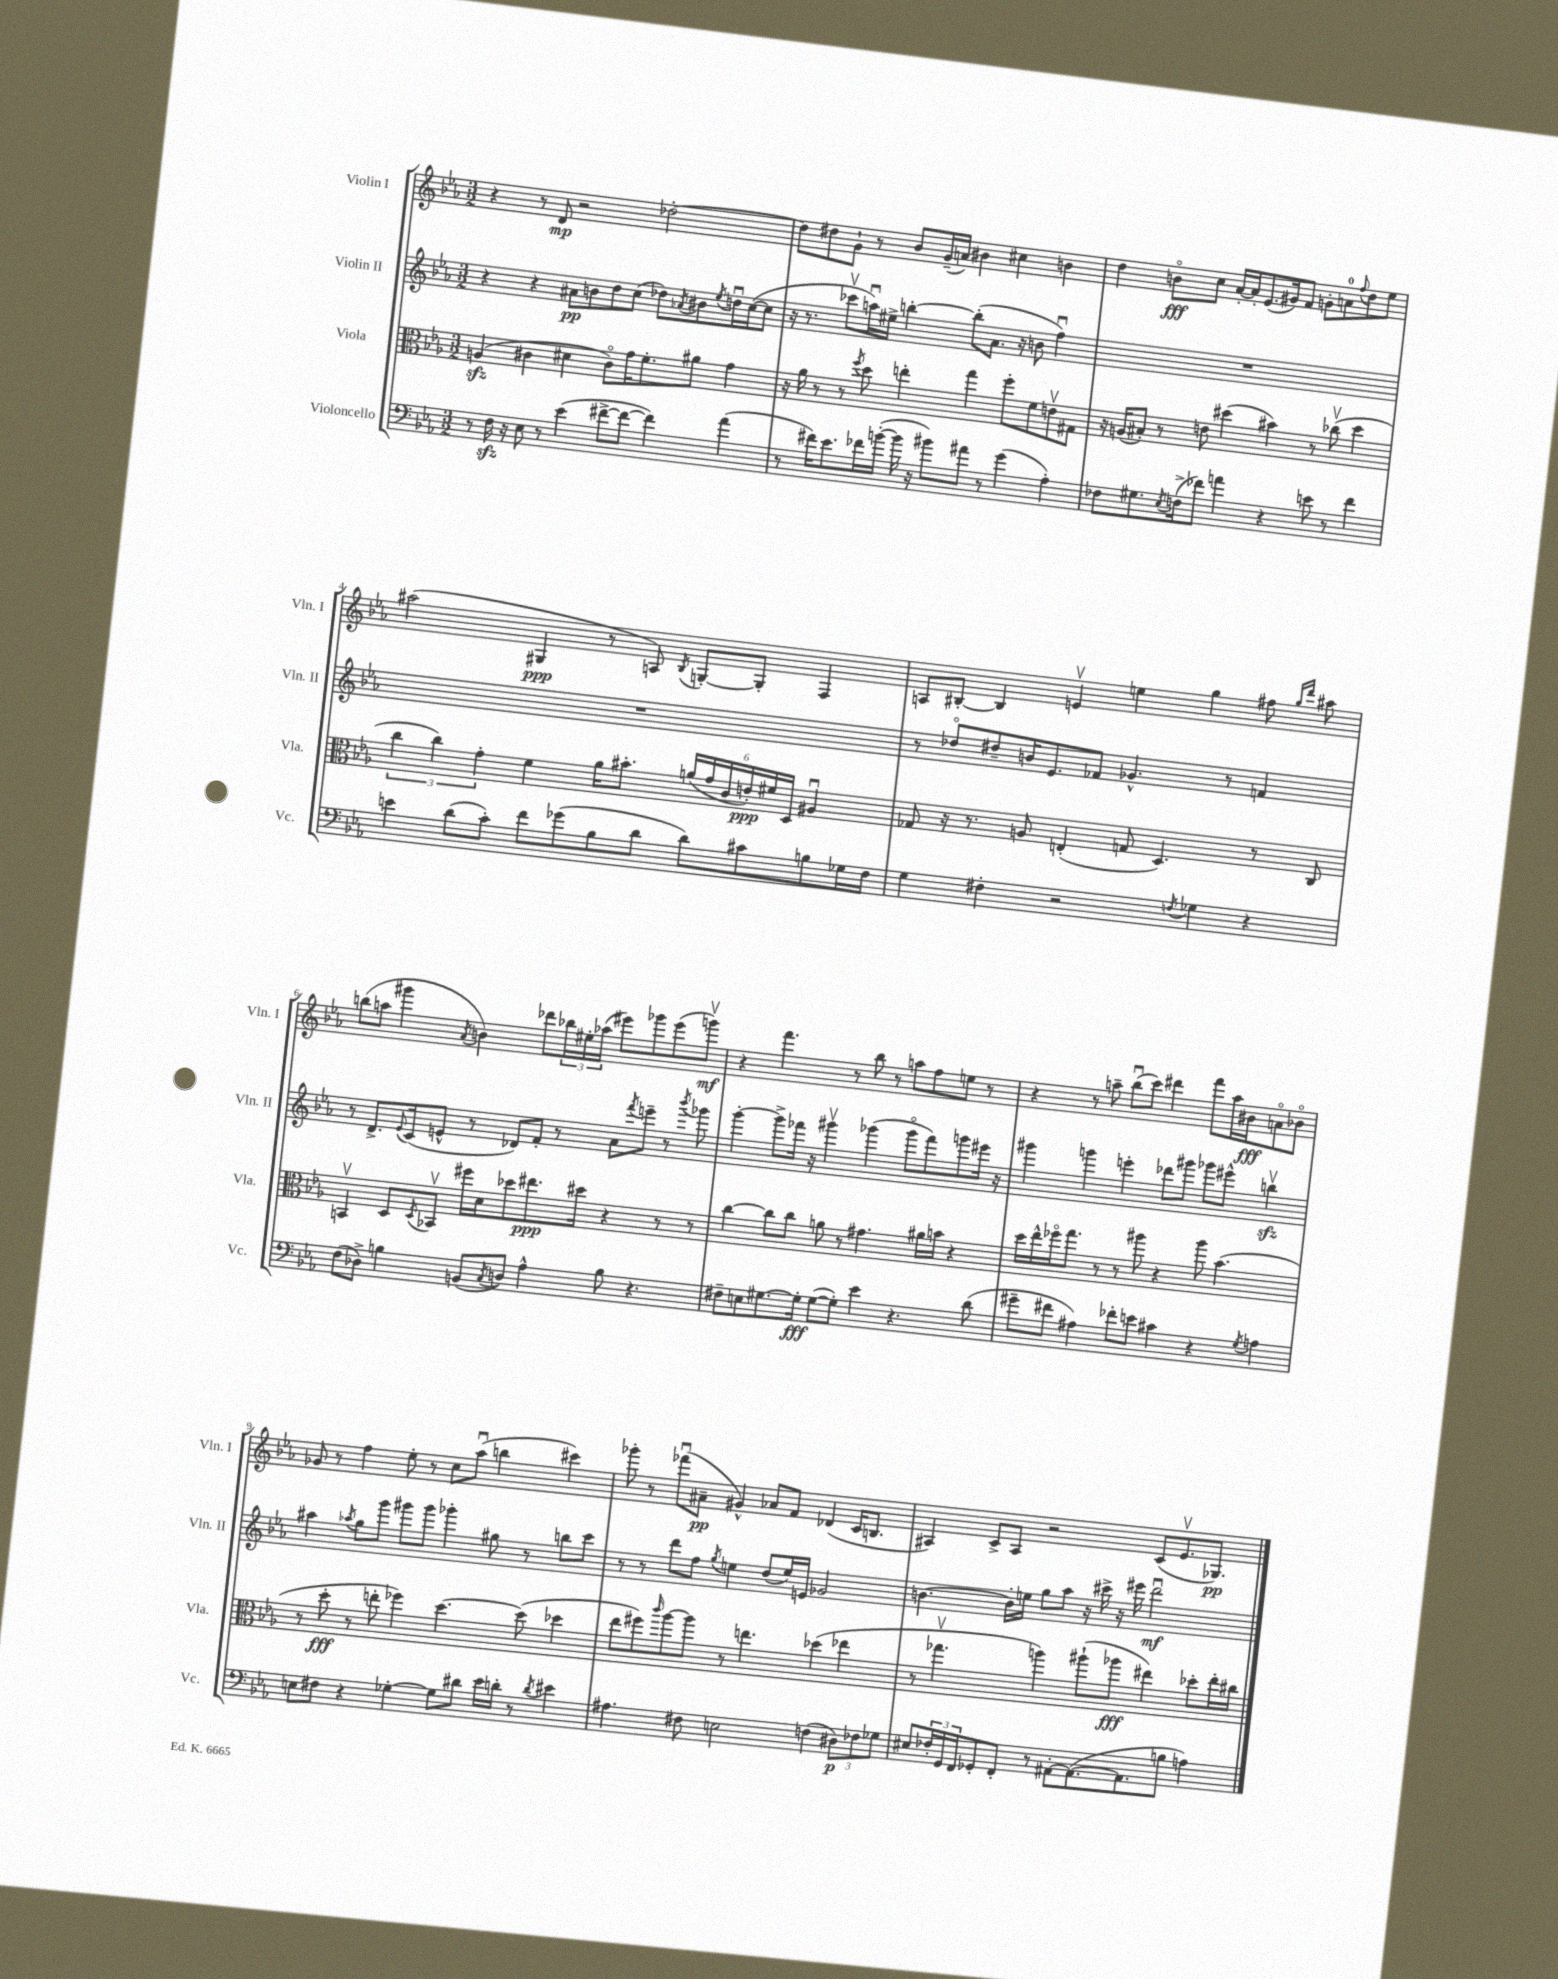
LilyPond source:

<<
\new StaffGroup <<
\new Staff = "s0" \with { instrumentName = "Violin I" shortInstrumentName = "Vln. I" } {
    \clef treble \key ees \major \numericTimeSignature \time 3/2
    r4 r8 d'8\mp r2 des''2~-. |
    des''8 dis''8 g'8-! r8 bes'8 g'16--( a'16) bis'4 cis''4 b'4 |
    d''4 b'8\flageolet\fff c''8 aes'16~-. aes'16-. ees'8.( gis'16) f'8 g'8-. a'8-0 \appoggiatura { f''8 } d''8 ees''8 |
    ais''2( gis4\ppp r8 a8) \acciaccatura { bes8 } g8~-. g8-. f4 |
    a8 bis8~-. bis4 e'4\upbow e''4 g''4 fis''8 \grace { g''16 d'''16 } ais''8 |
    b''8( a''8 gis'''4 \acciaccatura { aes'8 } b'4) des'''8 \tuplet 3/2 { bes''16 eis''16-. aes''16( } eis'''8) ges'''8 eis'''8( g'''8\upbow\mf) |
    r4 f'''4. r8 bes''8 r8 a''8 f''8 e''8 r8 |
    r4 r8 a''8-- bes''8\downbow( c'''8) dis'''4 f'''8 a''16 bis'16\fff a'8\flageolet bes'8\flageolet |
    ges'8 r8 f''4 ees''8-. r8 c''8 aes''8\downbow( b''4 cis'''4) |
    ges'''8-. r8 fes'''8\downbow( ais'8--\pp gis'4-^) aes'8 f'8 des'4( c'16 b8. |
    ais4) c'8-> ais8 r2 c'8( ees'8.\upbow ges8.\pp) \bar "|." |
}
\new Staff = "s1" \with { instrumentName = "Violin II" shortInstrumentName = "Vln. II" } {
    \clef treble \key ees \major \numericTimeSignature \time 3/2
    r4 r4 ais'8\pp b'8 d''8 c''8( des''8) \acciaccatura { aes'8 } bis'8 \acciaccatura { ees''8 } d''16\downbow c''16~( c''8 |
    r16 r8. ces'''8\upbow a''16\downbow) eis''16-> b''4~-. b''8-.( aes'8. r16 b'8 f''4\downbow) |
    R1. |
    R1. |
    r8 des''8\flageolet dis''8-- b'16 ees'8. fes'8 ges'4.-^ r8 f'4 |
    r8 d'8.-> \appoggiatura { ees'8 } c'16( e'8-^ r8 des'8) f'8-. r8 aes'8 \acciaccatura { f'''8 } e'''8-- r8 \acciaccatura { bes'''8 } ges'''8 |
    g'''4~-. g'''8-> fes'''16 r16 gis'''4\upbow ges'''4( ges'''8\flageolet fes'''8) g'''8 eis'''16 r16 |
    gis'''4 g'''4 e'''4-. des'''8 gis'''8 ges'''8 eis'''8-^ b''4\upbow\sfz |
    ais''4 \acciaccatura { aes''8 } g''8 g'''8 gis'''8 gis'''8 ges'''4-. gis''8 r8 b''8 c'''8 |
    r8 r8 d'''8 f''8 \acciaccatura { g''8 } e''4 d''8( e''16) e'16 ges'2 |
    b'4.~ b'16-. e''16 g''8 aes''8 r16 cis'''16-> r16 eis'''16 d'''2\downbow\mf \bar "|." |
}
\new Staff = "s2" \with { instrumentName = "Viola" shortInstrumentName = "Vla." } {
    \clef alto \key ees \major \numericTimeSignature \time 3/2
    a4\sfz( cis'4 dis'4 cis'8\flageolet) g'16 f'8.-. ais'8 g'4 |
    r16 aes'16 r8 r8 \acciaccatura { f''8 } d''8 e''4-. g''4 f''8-. f'8 e'8\upbow gis8 |
    r16 a16( bis8-.) r8 e'8 dis''4( bis'4) r8 ces''8\upbow( dis''4 |
    \tuplet 3/2 { c''4 c''4) g'4-. } f'4 aes'16 bis'8.-. \tuplet 6/4 { a'16( g'16 c'16 e'16-.\ppp) fis'16 d16 } ais4\downbow |
    ges8 r16 r8. a8 e4-.( g8 d4.) r8 c8 |
    b,4\upbow d8 \acciaccatura { d8 } bes,8\upbow fis''16 d'16 des''8 eis''8.\ppp dis''16 r4 r8 r8 |
    c''4~ c''8 c''8 a'8 r8 gis'4. ais'16 b'16 r4 |
    d''16 ees''16-^ fes''16\flageolet g''8. r8 r8 ais''8 r4 ais''8 bes'4.( |
    r8 d''8-.\fff r8 e''8-. fes''4) d''4.~ d''8( des''4 |
    ees''8 fis''8) \grace { c'''16 } aes''8~ aes''8 r8 e''4. des''4( ees''4 |
    r8 ges''4.\upbow a''4) ais''8-!( aes''8\fff eis''4) des''8-. eis''16-. cis''16 \bar "|." |
}
\new Staff = "s3" \with { instrumentName = "Violoncello" shortInstrumentName = "Vc." } {
    \clef bass \key ees \major \numericTimeSignature \time 3/2
    r8 f16\sfz r16 ees8 r8 ees'4( fis'8~-> fis'8~ fis'4) aes'4( |
    r8 fis'16) ees'8. fes'16 b'16~-.( b'16 r16 bis'8) ais'8 r8 g'4( aes4-.) |
    fes8 gis8. \acciaccatura { ees8 } f16->( fes'8) a'4 r4 e'8 r8 fes'4 |
    e'4 d'8( c'8-.) f'8 ges'8( bes8 d'8 d'8) cis'8 b8 ges16 f16 |
    g4 fis4-. r2 \acciaccatura { f8 } ges4 r4 |
    f8( des8->) b4 b,8( \acciaccatura { c8 } d8) aes4-^ b8 r4. |
    fis8-- e8 gis8.~ gis16-.\fff gis8~( gis8-.) ees'4 r4. d'8( |
    gis'8-- fis'8 ais4) fes'8-. e'8 cis'4 r4 \acciaccatura { g8 } a4 |
    e8 fis8 r4 ges4~-. ges8 dis'8 ees'16 d'16-. r8 \acciaccatura { d'8 } eis'4 |
    ais4. fis8 e2 f4( \tuplet 3/2 { dis8\p) fes8 ges8 } |
    eis8 \tuplet 3/2 { fes16-. g,16 f,16 } ges,8-. f,8-. r8 ais,8~-. ais,8.~( ais,8. b8 a4) \bar "|." |
}
>>
>>
